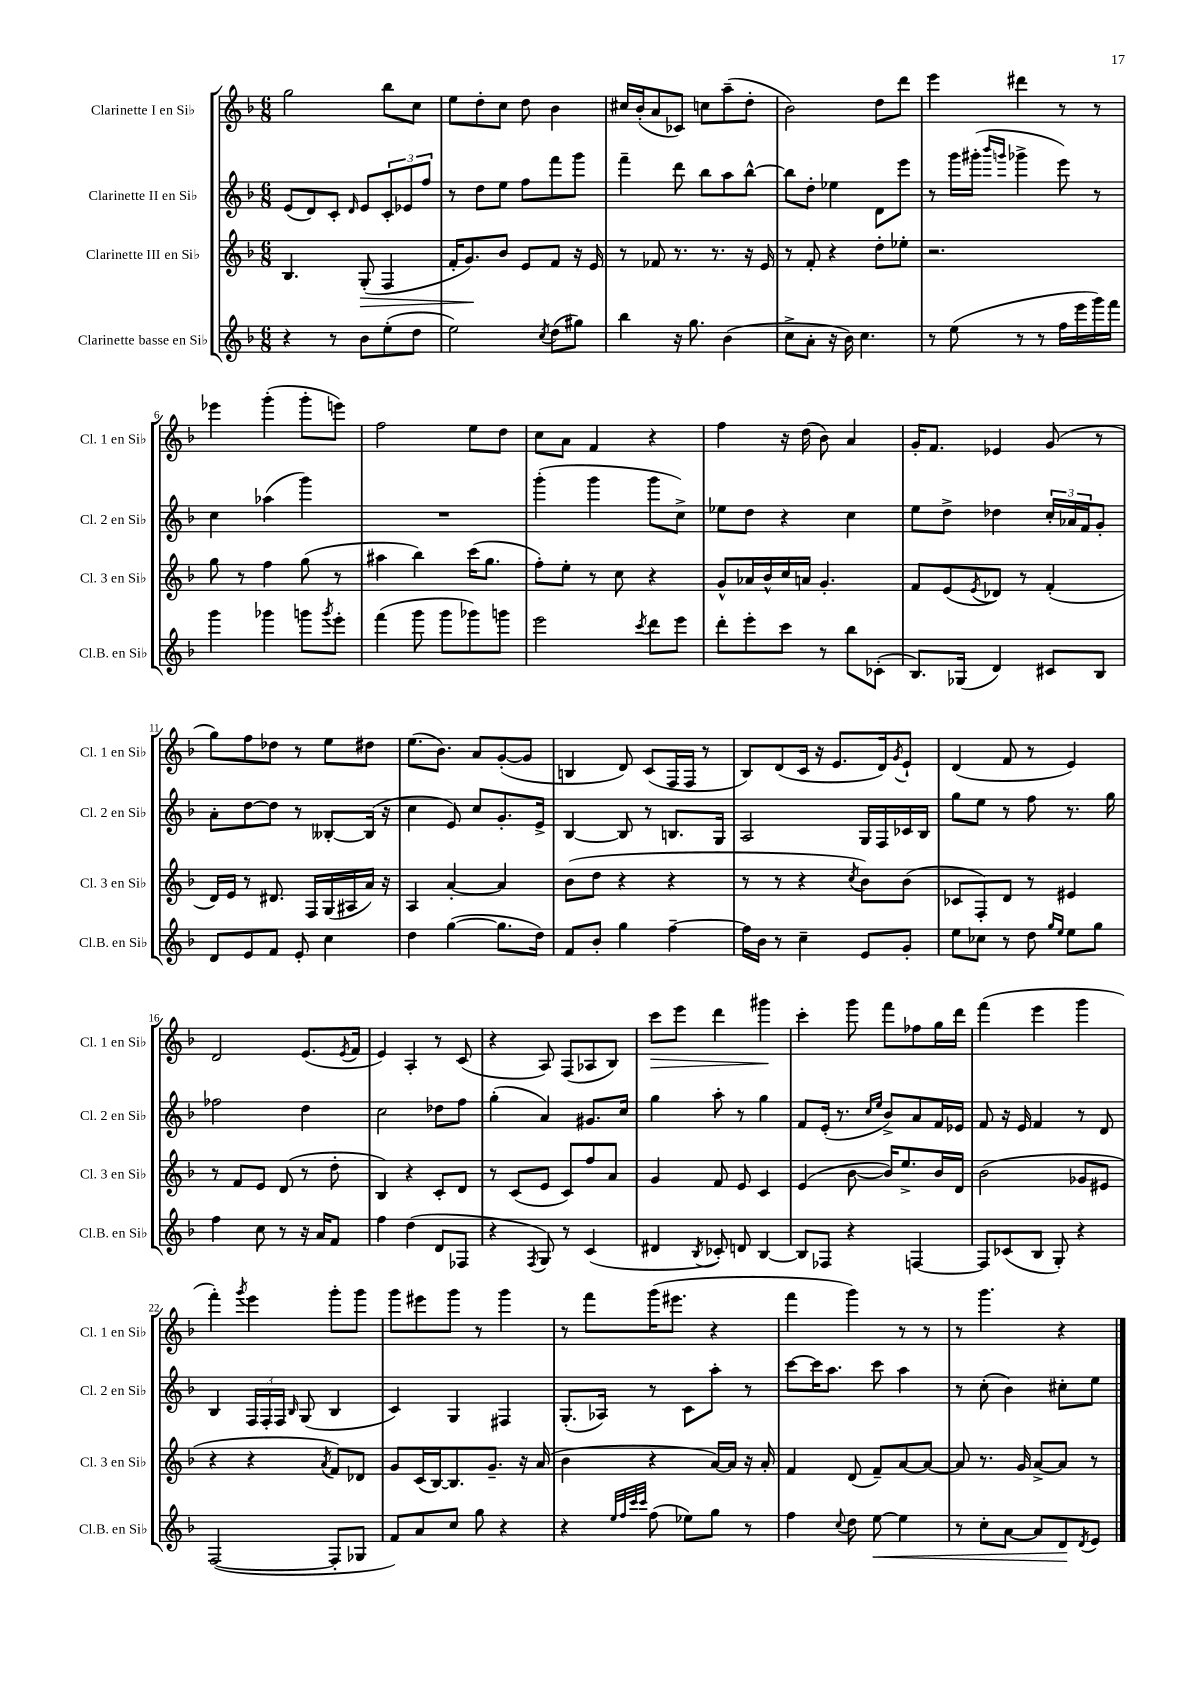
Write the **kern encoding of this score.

**kern	**dynam	**kern	**dynam	**kern	**kern	**dynam
*part4	*part4	*part3	*part3	*part2	*part1	*part1
*staff4	*staff4	*staff3	*staff3	*staff2	*staff1	*staff1
*I"Clarinette basse en Si♭	*	*I"Clarinette III en Si♭	*	*I"Clarinette II en Si♭	*I"Clarinette I en Si♭	*
*I'Cl.B. en Si♭	*	*I'Cl. 3 en Si♭	*	*I'Cl. 2 en Si♭	*I'Cl. 1 en Si♭	*
*clefG2	*	*clefG2	*	*clefG2	*clefG2	*
*k[b-]	*	*k[b-]	*	*k[b-]	*k[b-]	*
*M6/8	*	*M6/8	*	*M6/8	*M6/8	*
=1	=1	=1	=1	=1	=1	=1
4r	.	4.B-/	.	(8e/L	2gg\	.
.	.	.	.	8d/)	.	.
8r	.	.	.	8c'/J	.	.
.	.	.	.	16qqd/	.	.
!	!	!	!LO:HP:b	!	!	!
8b-\L	.	(8G'/	>	8e/L	.	.
(8ee'\	.	4F/	.	12c'/	8bb-\L	.
.	.	.	.	12e-X/	.	.
8dd\J	.	.	.	.	8cc\J	.
.	.	.	.	12ff/J	.	.
=2	=2	=2	=2	=2	=2	=2
2ee\)	.	16f'/KL	.	8r	8ee\L	.
.	.	8.g/)	.	.	.	.
.	.	.	.	8dd\L	8dd'\	.
.	.	8b-/J	]	8ee\J	8cc\J	.
.	.	8e/L	.	8ff\L	8dd\	.
8qcc/	.	.	.	.	.	.
(8dd\L	.	8f/J	.	8fff\	4b-\	.
8gg#X\J)	.	16r	.	8ggg\J	.	.
.	.	16e/	.	.	.	.
=3	=3	=3	=3	=3	=3	=3
4bb-\	.	8r	.	4fff~\	16cc#X/LL	.
.	.	.	.	.	(16b-'/J	.
.	.	8f-X/	.	.	8a/	.
16r	.	8.r	.	8ddd\	8c-X/J)	.
8.gg\	.	.	.	.	.	.
.	.	.	.	8bb-\L	8ccn\L	.
.	.	8.r	.	.	.	.
(4b-\	.	.	.	8aa\	(8aa~\	.
.	.	16r	.	[8bb-^^\J	8dd'\J	.
.	.	16e/	.	.	.	.
=4	=4	=4	=4	=4	=4	=4
8cc^\L	.	8r	.	8bb-\L]	2b-\)	.
8a'\J	.	8f'/	.	8dd'\J	.	.
16r	.	4r	.	4ee-X\	.	.
16b-\)	.	.	.	.	.	.
4.cc\	.	.	.	.	.	.
.	.	8dd'\L	.	8d\L	8dd\L	.
.	.	8ee-X'\J	.	8eee\J	8ddd\J	.
=5	=5	=5	=5	=5	=5	=5
8r	.	2.r	.	8r	4eee\	.
(8ee\	.	.	.	16ggg\LL	.	.
.	.	.	.	(16ggg#X'\JJ	.	.
.	.	.	.	16qqbbb-/LL	.	.
.	.	.	.	16qqgggn/JJ	.	.
8r	.	.	.	4ggg-X^\	4ddd#X\	.
8r	.	.	.	.	.	.
16ff\LL	.	.	.	8eee\)	8r	.
16eee\	.	.	.	.	.	.
16ggg\)	.	.	.	8r	8r	.
16fff\JJ	.	.	.	.	.	.
!!LO:LB:g=z
=6	=6	=6	=6	=6	=6	=6
4ggg\	.	8gg\	.	4cc\	4eee-X\	.
.	.	8r	.	.	.	.
4ggg-X\	.	4ff\	.	(4aa-X\	(4ggg'\	.
8gggn\L	.	(8gg\	.	4ggg\)	8ggg'\L	.
8qggg/	.	.	.	.	.	.
8eee'\J	.	8r	.	.	8eeen\J)	.
=7	=7	=7	=7	=7	=7	=7
(4fff\	.	4aa#X\	.	2.r	2ff\	.
8ggg\	.	4bb-\)	.	.	.	.
8ggg\L	.	.	.	.	.	.
8ggg-X\)	.	(16ccc\KL	.	.	8ee\L	.
.	.	8.gg\J	.	.	.	.
8gggn\J	.	.	.	.	8dd\J	.
=8	=8	=8	=8	=8	=8	=8
2eee\	.	8ff'\L)	.	(4ggg'\	8cc\L	.
.	.	8ee'\J	.	.	8a\J	.
.	.	8r	.	4ggg\	4f/	.
.	.	8cc\	.	.	.	.
8qccc/	.	.	.	.	.	.
8ddd\L	.	4r	.	8ggg\L	4r	.
8eee\J	.	.	.	8cc^\J)	.	.
=9	=9	=9	=9	=9	=9	=9
8ddd'\L	.	8g^^/L	.	8ee-X\L	4ff\	.
8eee'\	.	16a-X/L	.	8dd\J	.	.
.	.	16b-^^/	.	.	.	.
8ccc\J	.	16cc/	.	4r	16r	.
.	.	16an/JJ	.	.	(16dd\	.
8r	.	4.g'/	.	.	8b-\)	.
8bb-\L	.	.	.	4cc\	4a/	.
(8c-X'\J	.	.	.	.	.	.
=10	=10	=10	=10	=10	=10	=10
8.B-/L)	.	8f/L	.	8ee\L	16g'/KL	.
.	.	.	.	.	8.f/J	.
.	.	(8e/	.	8dd^\J	.	.
(16G-X/Jk	.	.	.	.	.	.
.	.	8qe/	.	.	.	.
4d/)	.	8d-X/J)	.	4dd-X\	4e-X/	.
.	.	8r	.	.	.	.
8c#X/L	.	(4f'/	.	24cc'/LL	(8g/	.
.	.	.	.	24a-X/	.	.
.	.	.	.	24f/J	.	.
8B-/J	.	.	.	8g'/J	8r	.
!!LO:LB:g=z
=11	=11	=11	=11	=11	=11	=11
8d/L	.	16d/LL)	.	8a'\L	8gg\L)	.
.	.	16e/JJ	.	.	.	.
8e/	.	8r	.	[8dd\	8ff\	.
8f/J	.	8.d#X/	.	8dd\J]	8dd-X\J	.
8e'/	.	.	.	8r	8r	.
.	.	16F/LL	.	.	.	.
4cc\	.	(16G/	.	[8B--X'/L	8ee\L	.
.	.	16A#X/	.	.	.	.
.	.	16a/JJ)	.	(16B--/Jk]	8dd#X\J	.
.	.	16r	.	16r	.	.
=12	=12	=12	=12	=12	=12	=12
4dd\	.	4A/	.	4cc\	(8.ee\L	.
.	.	.	.	.	8.b-\J)	.
([4gg\	.	[4a'/	.	8e/)	.	.
.	.	.	.	8cc/L	8a/L	.
8.gg\L]	.	4a/]	.	8.g'/	([8g'/	.
.	.	.	.	.	8g/J]	.
16dd\Jk)	.	.	.	16e^/Jk	.	.
=13	=13	=13	=13	=13	=13	=13
8f/L	.	(8b-\L	.	[4B-/	4Bn/	.
8b-'/J	.	8dd\J	.	.	.	.
4gg\	.	4r	.	8B-/]	8d/)	.
.	.	.	.	8r	(8c/L	.
[4ff~\	.	4r	.	8.Bn/L	16F/L	.
.	.	.	.	.	16F/JJ	.
.	.	.	.	.	8r	.
.	.	.	.	16G/Jk	.	.
=14	=14	=14	=14	=14	=14	=14
16ff\LL]	.	8r	.	2A/	8B-/L)	.
16b-\JJ	.	.	.	.	.	.
8r	.	8r	.	.	(8d/	.
4cc~\	.	4r	.	.	16c/Jk	.
.	.	.	.	.	16r	.
.	.	.	.	.	8.e/L	.
.	.	8qcc/	.	.	.	.
8e/L	.	8b-\L)	.	16G/LL	.	.
.	.	.	.	16F/	16d/k)	.
.	.	.	.	.	8qg/	.
8g'/J	.	(8b-\J	.	16c-X/	8e`/J	.
.	.	.	.	16B-/JJ	.	.
=15	=15	=15	=15	=15	=15	=15
8ee\L	.	8c-X/L	.	8gg\L	(4d/	.
8cc-X\J	.	8F'/)	.	8ee\J	.	.
8r	.	8d/J	.	8r	8f/	.
8dd\	.	8r	.	8ff\	8r	.
16qqgg/LL	.	.	.	.	.	.
16qqee/JJ	.	.	.	.	.	.
8ee\L	.	4e#X/	.	8.r	4e/)	.
8gg\J	.	.	.	.	.	.
.	.	.	.	16gg\	.	.
!!LO:LB:g=z
=16	=16	=16	=16	=16	=16	=16
4ff\	.	8r	.	2ff-X\	2d/	.
.	.	8f/L	.	.	.	.
8cc\	.	8e/J	.	.	.	.
8r	.	(8d/	.	.	.	.
16r	.	8r	.	4dd\	(8.e/L	.
16a/KL	.	.	.	.	.	.
8f/J	.	8dd'\	.	.	.	.
.	.	.	.	.	8qe/	.
.	.	.	.	.	16f/Jk	.
=17	=17	=17	=17	=17	=17	=17
4ff\	.	4B-/)	.	2cc\	4e/)	.
(4dd\	.	4r	.	.	4A'/	.
8d/L	.	8c'/L	.	8dd-X\L	8r	.
8F-X/J	.	8d/J	.	8ff\J	(8c/	.
=18	=18	=18	=18	=18	=18	=18
4r	.	8r	.	(4gg'\	4r	.
.	.	(8c/L	.	.	.	.
8qF/	.	.	.	.	.	.
8G/)	.	8e/J	.	4a/)	8A/)	.
8r	.	8c/L)	.	.	(8F/L	.
(4c/	.	8ff/	.	8.g#X/L	8A-X/	.
.	.	8a/J	.	.	8B-/J)	.
.	.	.	.	16cc/Jk	.	.
=19	=19	=19	=19	=19	=19	=19
!	!	!	!	!	!	!LO:HP:b
4d#X/	.	4g/	.	4gg\	8ccc\L	>
.	.	.	.	.	8eee\J	.
8qB-/	.	.	.	.	.	.
8c-X'/)	.	8f/	.	8aa'\	4ddd\	.
8dn/	.	8e/	.	8r	.	.
[4B-/	.	4c/	.	4gg\	4ggg#X\	.
.	.	.	.	.	.	]
=20	=20	=20	=20	=20	=20	=20
8B-/L]	.	(4e/	.	8f/L	4ccc'\	.
8F-X/J	.	.	.	(16e'/Jk	.	.
.	.	.	.	8.r	.	.
4r	.	[8b-\	.	.	8ggg\	.
.	.	.	.	16qqcc/LL	.	.
.	.	.	.	16qqee/JJ	.	.
.	.	16b-/KL])	.	8b-^/L)	8fff\L	.
.	.	8.ee^/	.	.	.	.
[4Fn/	.	.	.	8a/	8ff-X\	.
.	.	16b-/L	.	16f/L	16gg\L	.
.	.	16d/JJ	.	16e-X/JJ	16ddd\JJ	.
=21	=21	=21	=21	=21	=21	=21
8F/L]	.	(2b-\	.	8f/	(4fff\	.
(8c-X/	.	.	.	16r	.	.
.	.	.	.	16e/	.	.
8B-/J	.	.	.	4f/	4eee\	.
8G'/)	.	.	.	.	.	.
4r	.	8g-X/L	.	8r	4ggg\	.
.	.	8e#X/J	.	8d/	.	.
!!LO:LB:g=z
=22	=22	=22	=22	=22	=22	=22
([2F/	.	4r	.	4B-/	4fff'\)	.
.	.	.	.	.	8qggg/	.
.	.	4r	.	24F/LL	4eee\	.
.	.	.	.	24F'/	.	.
.	.	.	.	24F/JJ	.	.
.	.	.	.	16qqB-/	.	.
.	.	.	.	(8G/	.	.
.	.	8qa/	.	.	.	.
8F'/L]	.	8f/L)	.	4B-/	8ggg'\L	.
8G-X/J	.	8d-X/J	.	.	8ggg\J	.
=23	=23	=23	=23	=23	=23	=23
8f/L)	.	8g/L	.	4c/)	8ggg\L	.
8a/	.	(16c/L	.	.	8eee#X\	.
.	.	[16B-/J)	.	.	.	.
8cc/J	.	8.B-/]	.	4G/	8ggg\J	.
8gg\	.	.	.	.	8r	.
.	.	8.g~/J	.	.	.	.
4r	.	.	.	4F#X/	4ggg\	.
.	.	16r	.	.	.	.
.	.	(16a/	.	.	.	.
=24	=24	=24	=24	=24	=24	=24
4r	.	4b-\	.	(8.G'/L	8r	.
.	.	.	.	.	8fff\L	.
.	.	.	.	16A-X/Jk)	.	.
32qqee/LLL	.	.	.	.	.	.
32qqff/	.	.	.	.	.	.
32qqccc/	.	.	.	.	.	.
32qqccc/JJJ	.	.	.	.	.	.
(8ff\	.	4r	.	8r	(16ggg\K	.
.	.	.	.	.	8.eee#X\J	.
8ee-X\L)	.	.	.	8c\L	.	.
8gg\J	.	[16a/LL)	.	8aa'\J	4r	.
.	.	16a/JJ]	.	.	.	.
8r	.	16r	.	8r	.	.
.	.	16a'/	.	.	.	.
=25	=25	=25	=25	=25	=25	=25
4ff\	.	4f/	.	[8ccc\L	4fff\	.
.	.	.	.	16ccc\K]	.	.
.	.	.	.	8.aa\J	.	.
8qqcc/	.	.	.	.	.	.
8dd\	.	(8d/	.	.	4ggg\)	.
!	!LO:HP:b	!	!	!	!	!
[8ee\	<	8f~/L)	.	8ccc\	.	.
4ee\]	.	[8a/	.	4aa\	8r	.
.	.	8a/J_	.	.	8r	.
=26	=26	=26	=26	=26	=26	=26
8r	.	8a/]	.	8r	8r	.
8cc'\L	.	8.r	.	(8cc'\	4.ggg\	.
[8a\J	.	.	.	4b-\)	.	.
.	.	16g/	.	.	.	.
8a/L]	.	[8a^/L	.	.	.	.
8d/	.	8a/J]	.	8cc#X'\L	4r	.
8qd/	.	.	.	.	.	.
8e/J	[	8r	.	8ee\J	.	.
==	==	==	==	==	==	==
*-	*-	*-	*-	*-	*-	*-
